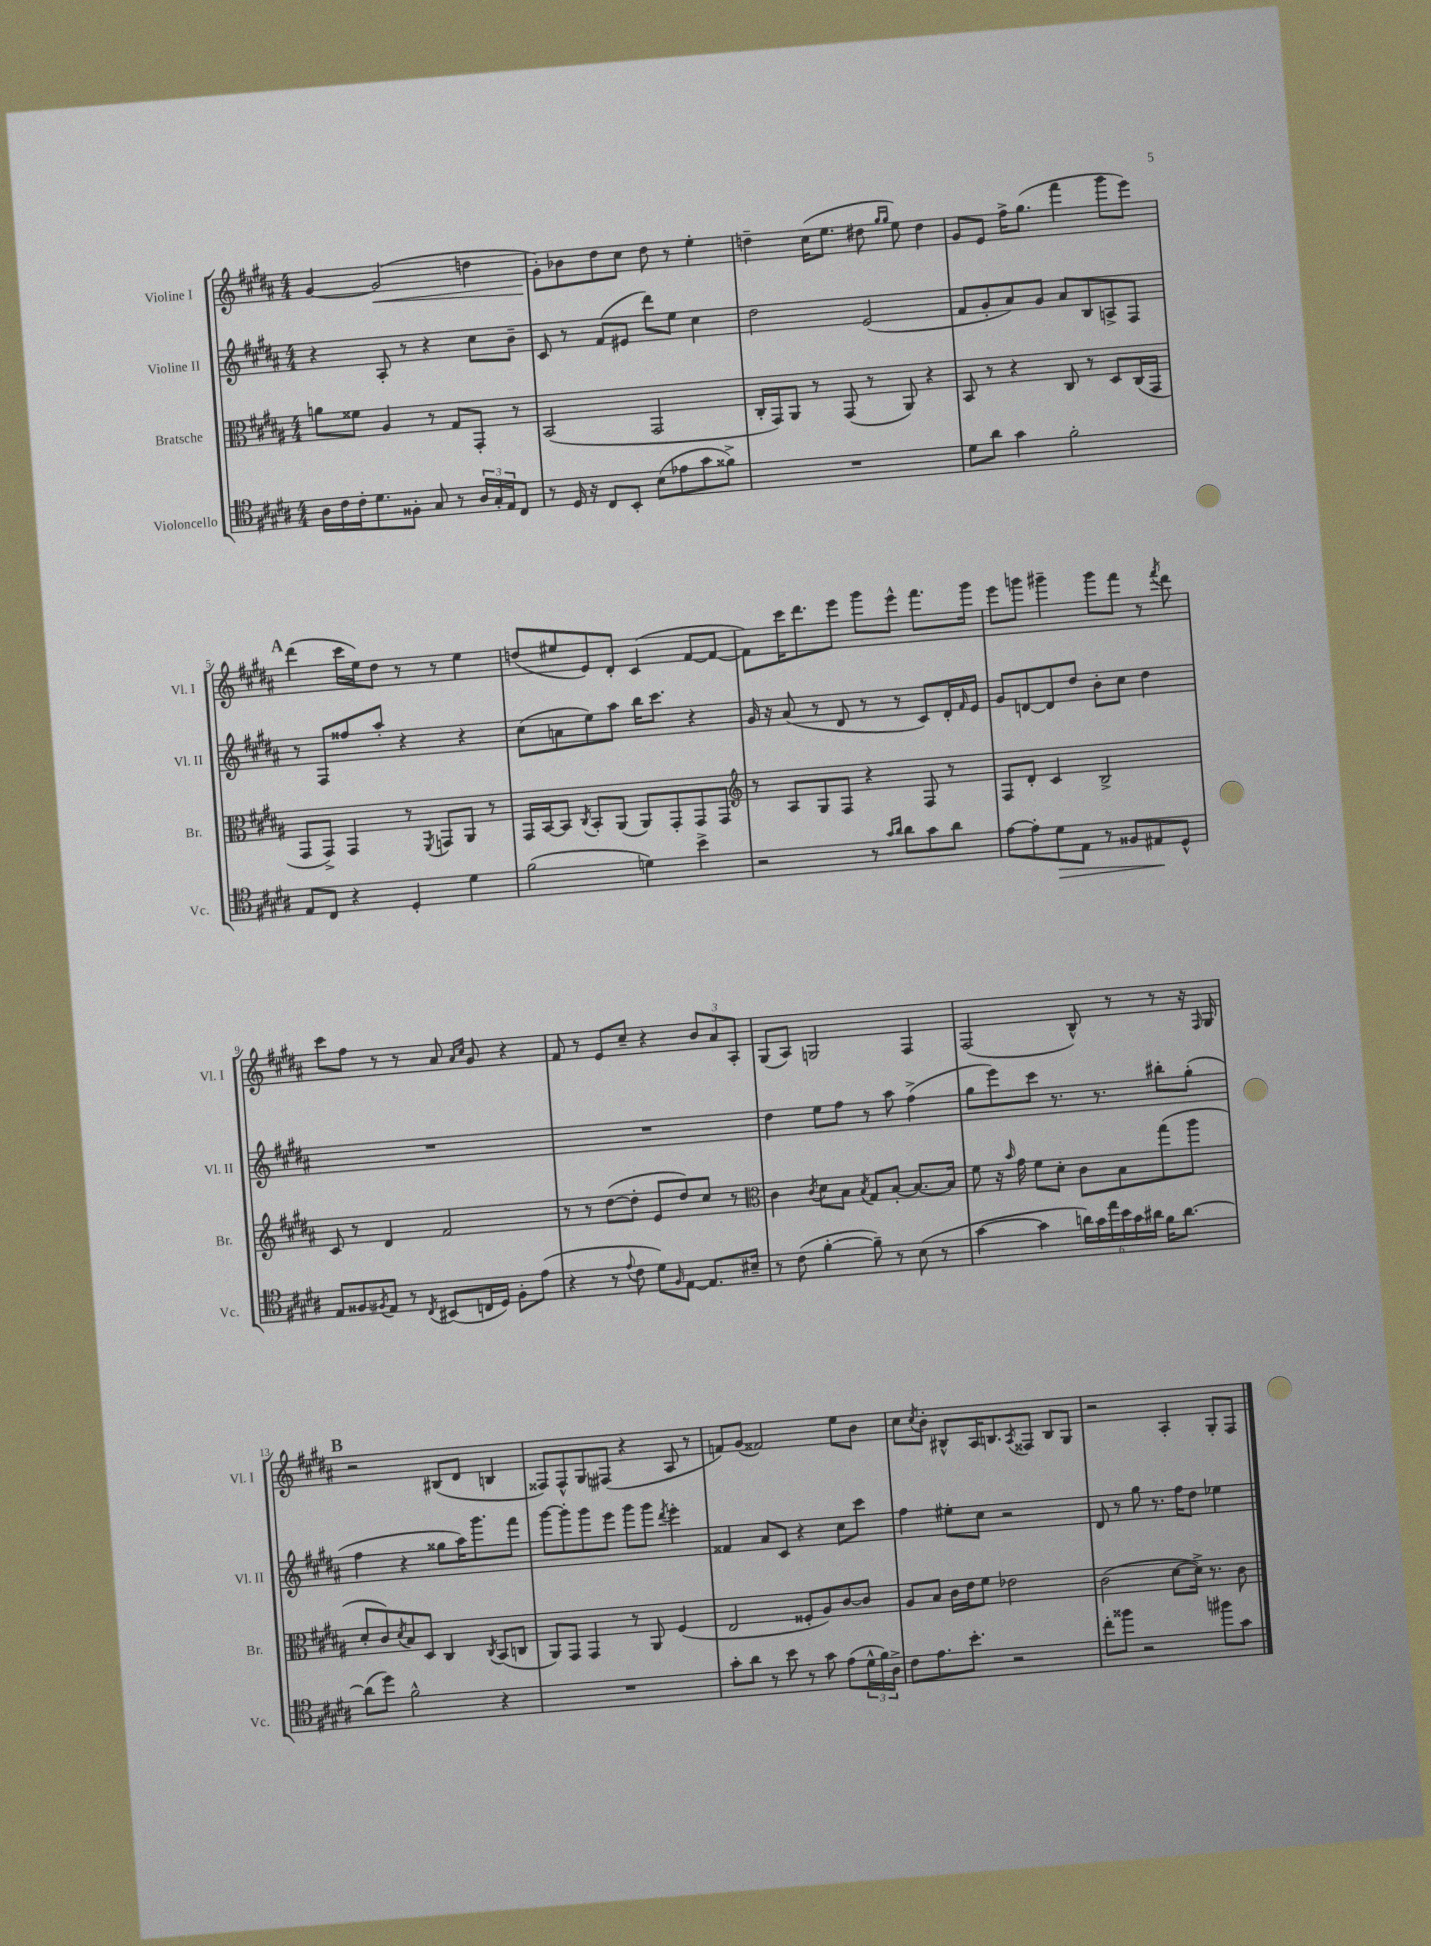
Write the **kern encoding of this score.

**kern	**kern	**kern	**kern
*staff4	*staff3	*staff2	*staff1
*clefC4	*clefC3	*clefG2	*clefG2
*k[f#c#g#d#a#]	*k[f#c#g#d#a#]	*k[f#c#g#d#a#]	*k[f#c#g#d#a#]
*M4/4	*M4/4	*M4/4	*M4/4
16A#\LL	8a\L	4r	[4g#/
16c#\	.	.	.
16c#'\J	8f##\J	.	.
8.d#\	.	.	.
.	4A#/	8A#'/	(2g#/]
8F##'\J	.	8r	.
8G#/	8r	4r	.
8r	8G#/L	.	.
24A#/LL	8GG#'/J	8cc#\L	4dd\
24G#'/	.	.	.
24E/J	.	.	.
8C#/J	8r	8b~\J	.
=	=	=	=
8r	(2BB/	8c#/	8g#'\L)
16D#/	.	8r	8b-\
16r	.	.	.
8C#/L	.	(8f#/L	8dd#\
8BB'/J	.	8e#/J	8cc#\J
(8B\L	2GG#/	8ddd#\L)	8dd#\
8e-\	.	8ee\J	8r
8g#\	.	4cc#\	4ee'\
8f##^\J)	.	.	.
=	=	=	=
1r	16C#'/LL	2dd#\	4dd~\
.	16GG#/J)	.	.
.	8AA#/J	.	.
.	8r	.	(16cc#\LK
.	.	.	8.ee\J
.	(8GG#/	.	.
.	8r	(2e/	8dd#\
.	.	.	16qqgg#/LL
.	.	.	16qqgg#/JJ
.	8AA#/)	.	8ee\)
.	4r	.	4dd#\
=	=	=	=
8d#\L	8BB/	8f#/L	8g#/L
8a#\J	8r	8g#'/	8e/J
4g#\	4r	8a#/)	16ff#^\LK
.	.	.	(8.gg#\J
.	.	8g#/J	.
2f#'\	8C#/	8a#/L	4fff#\
.	8r	8B/	.
.	8D#/L	8A^/	8ggg#\L
.	(16C#/L	8F#/J	8eee\J)
.	16GG#/JJ	.	.
=	=	=	=
8E/L	8GG#/L	8r	(4ddd#\
8C#/J	8GG#^/J)	8F#/L	.
4r	4GG#/	8ff##/	16ccc#\LL
.	.	.	16ee\J)
.	.	8aa#'/J	8dd#\J
4D#'/	8r	4r	8r
.	8qFF#/	.	.
.	8GG/L	.	8r
4d#\	8AA#/J	4r	4ee\
.	8r	.	.
=	=	=	=
(2f#\	16GG#/LL	(8cc#\L	(8dd/L
.	[16BB/J	.	.
.	8BB/]J	8a\	8ee#/
.	8qC#/	.	.
.	8BB'/L	8ee\)	8e/)
.	(8AA#/J	8aa#\J	8d#'/J
4d\)	8AA#/L)	16bb\LK	(4c#/
.	.	8.ccc#\J	.
.	8GG#'/	.	.
4b^\	8GG#/	4r	[8f#/L
.	8GG#/J	.	8f#/_J
=	=	=	=
*	*clefG2	*	*
2r	8r	16g#/	8f#\]L)
.	.	16r	.
.	8A#/L	(8a#/	16ccc#\K
.	.	.	8.ddd#\
.	8G#/	8r	.
.	8F#/J	8d#/	8eee\J
8r	4r	8r	8ggg#\L
16qqg#/LL	.	.	.
16qqa#/JJ	.	.	.
8a#\L	.	8r	8eee^^\J
8g#\	8F#/	8c#/L)	8.fff#\L
8a#\J	8r	16d#'/L	.
.	.	16qqf#/	.
.	.	16e/JJ	16ggg#\Jk
=	=	=	=
[8e\L	8F#/L	8g#/L	8eee\L
8e'\]	8d#'/J	[8d/	8ggg\J
8d#\	4c#/	8d/]	4ggg#~\
8E\J	.	8dd#/J	.
8r	2B^/	8b'\L	8ggg#\L
8F##/L	.	8cc#\J	8fff#\J
8E#/	.	4dd#\	8r
.	.	.	8qfff#/
8D#^^/J	.	.	8ddd#\
=	=	=	=
8E/L	8c#/	1r	8ccc#\L
8F##/	8r	.	8ff#\J
8qF#/	.	.	.
8E/J	4d#/	.	8r
8r	.	.	8r
8qC#/	.	.	.
(8BB#/L	2f#/	.	8a#/
.	.	.	16qqa#/LL
.	.	.	16qqcc#/JJ
16C/L	.	.	8g#/
16D#/JJ)	.	.	.
8F#'\L	.	.	4r
(8e\J	.	.	.
=	=	=	=
4r	8r	1r	8f#/
.	8r	.	8r
8r	([8dd#\L	.	8e/L
8qqe/	.	.	.
8c#\	8dd#'\]J	.	8cc#~/J
8d#\L)	8e/L	.	4r
16qqF#/	.	.	.
[8E\J	8dd#/)	.	.
8.E/]L	8cc#/J	.	12b/L
.	.	.	12a#/
.	8r	.	.
.	.	.	12A#'/J
16B#~/Jk	.	.	.
=	=	=	=
*	*clefC3	*	*
8r	4c#\	4dd#\	(8G#/L
(8c#\	.	.	8A#/J)
.	8qc#/	.	.
[4f#'\	8d#\L	8ee\L	2G/
.	8B\J	8ff#\J	.
.	8qB/	.	.
8f#~\])	8G#/L	8r	.
8r	[8B'/J	8aa#\	.
(8B\	8.B/_L	(4ff#^\	4F#/
8r	.	.	.
.	16B/]Jk	.	.
=	=	=	=
[4g#\	8f#\	8gg#\L	(2F#/
.	16r	8eee\)	.
.	16qqb/	.	.
.	16g#\	.	.
4g#\]	8f#\L	8ccc#\J	.
.	8d#'\J	8.r	.
24a\LL)	8c#\L	.	8B^^/)
24g#\	.	.	.
.	.	8.r	.
24ee\	.	.	.
24b\	8B\	.	8r
24g#\	.	.	.
24a#\JJ	.	.	.
16f#\LK	(8gg#\	8bb#'\L	8r
[8.a#\J	.	.	.
.	8aa#\J	(8gg#'\J	16r
.	.	.	16qqF#/
.	.	.	16G#/
=	=	=	=
(8a#\]L	8d#'/L	4ff#\	2r
8dd#\J)	8c#/)	.	.
.	8qd#/	.	.
2f#^^\	8B/	4r	.
.	8D#/J	.	.
.	4C#/	8gg##\L	(8B#/L
.	.	16aa#\K)	8d#/J
.	.	8.ggg#\	.
.	8qC#/	.	.
4r	(8BB/L	.	4B/
.	8C/J	8fff#\J	.
=	=	=	=
1r	8AA#/L)	[8ggg#\L	8F##/L)
.	8GG#/J	8ggg#'\]	8F##^^/
.	4GG#/	8ggg#\	8G#/
.	.	8eee\J	(8F#/J
.	8r	8ggg#\L	4r
.	8AA#/	8ggg#\J	.
.	.	8qddd#/	.
.	(4F#/	4eee'\	8A#/
.	.	.	8r
=	=	=	=
8g#'\L	2E/	4f##/	8f/L)
8a#\J	.	.	(8g#/J
8r	.	8a#/L	2f##/)
8b\	.	8c#/J	.
8r	8F##'/L	4r	.
8g#\	8A#/)	.	.
(8e\L	[8c#/	8cc#\L	8ee\L
24d#^^\L	8c#/]J	8ccc#\J	8b\J
24f#\)	.	.	.
24A#^\JJ	.	.	.
=	=	=	=
8c#\L	8A#/L	4ff#\	8cc#\L
.	.	.	8qcc#/
8.e\	8B/J	.	8b'\J
.	16c#\LL	8ee#'\L	8B#^^/L
8.b'\J	16e\J	.	.
.	8f#\J	8cc#\J	16A#/K
.	.	.	8.B/
2r	2e-\	2r	.
.	.	.	8qA#/
.	.	.	8F##/J
.	.	.	8B/L
.	.	.	8G#/J
=	=	=	=
8cc#'\L	(2c#\	8d#/	2r
8ff##\J	.	8r	.
2r	.	8gg#\	.
.	.	8.r	.
.	[8d#\L	.	4A#'/
.	.	16ff#\LK	.
.	16d#^\]Jk)	8dd#\J	.
.	8.r	.	.
8ff#\L	.	4ee-\	8G#'/L
8g#\J	8c#\	.	8F#/J
==	==	==	==
*-	*-	*-	*-
